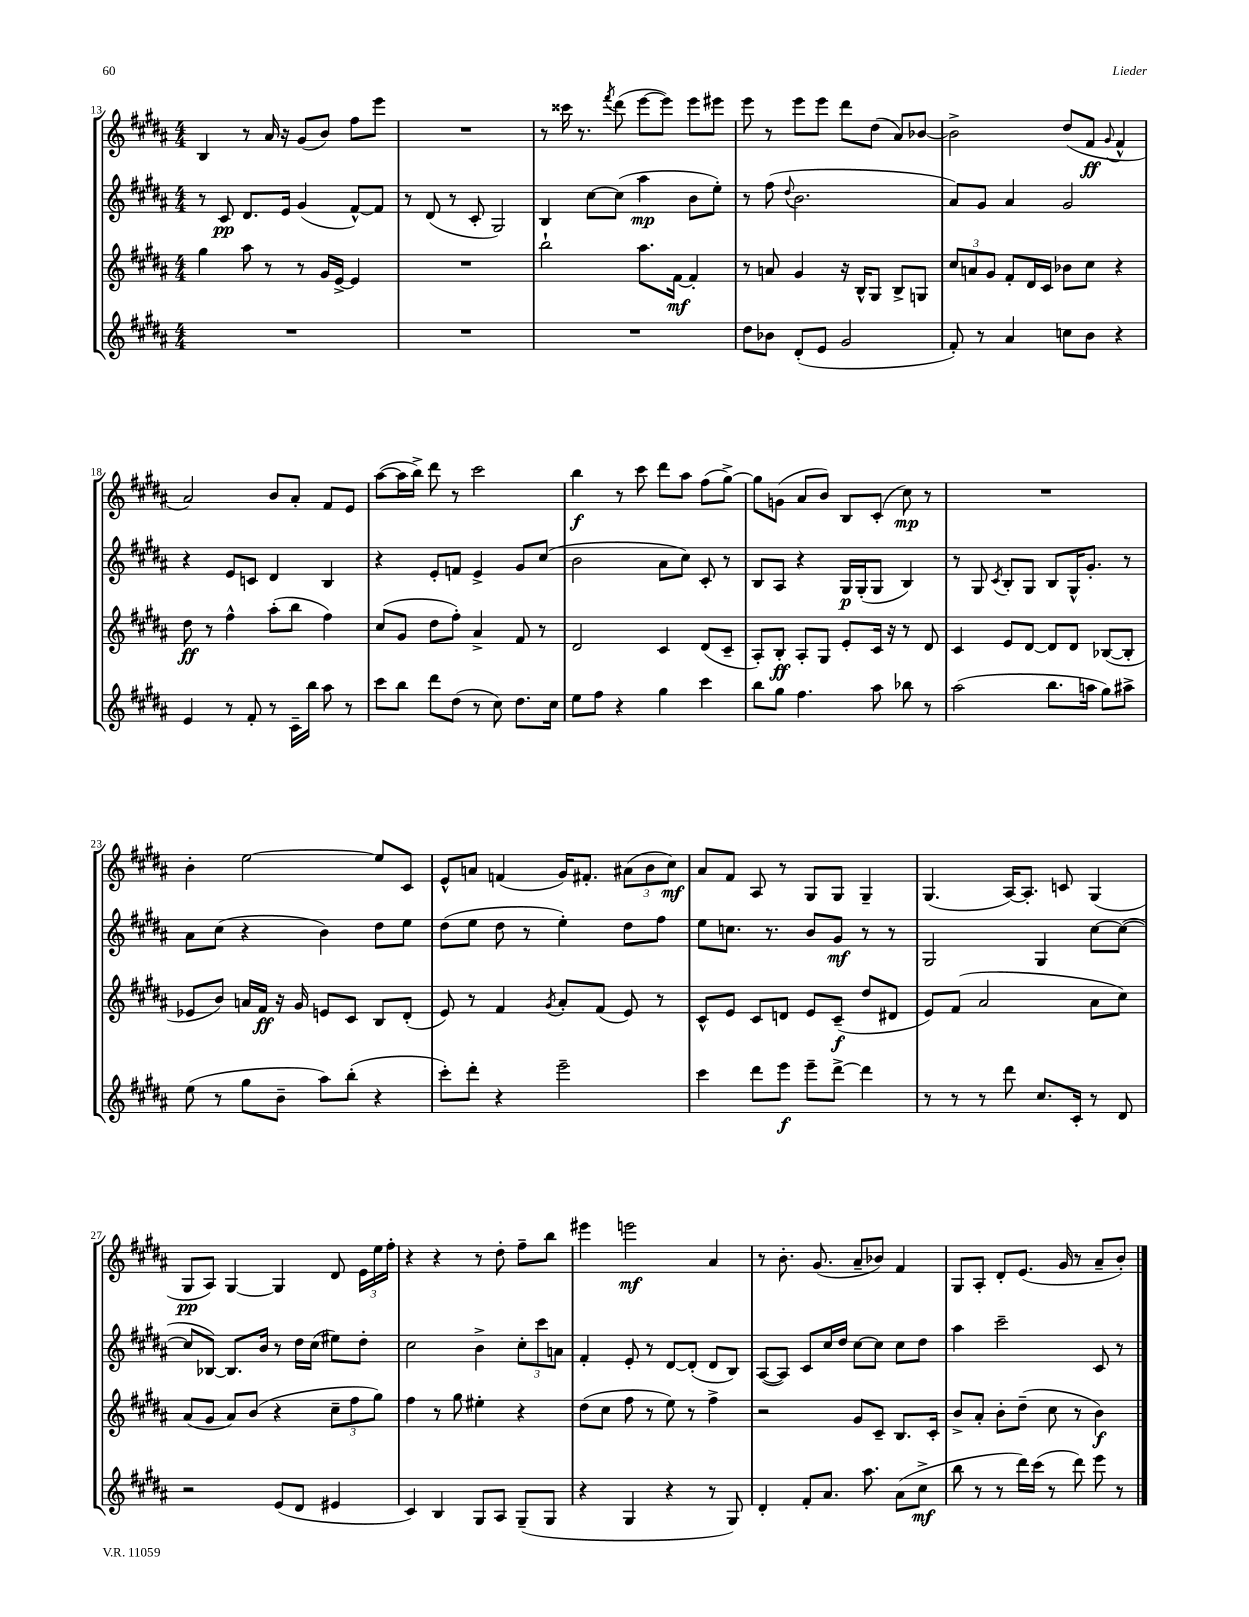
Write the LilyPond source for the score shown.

<<
\new StaffGroup <<
\new Staff = "s0" {
    \clef treble \key b \major \numericTimeSignature \time 4/4
    \autoBeamOff b4 r8 ais'16 r16 gis'8[( b'8]) fis''8[ e'''8] |
    R1 |
    r8 cisis'''16 r8. \acciaccatura { fis'''8 } dis'''8( e'''8[~ e'''8]) e'''8[ eis'''8] |
    e'''8 r8 e'''8[ e'''8] dis'''8[ dis''8]( ais'8[) bes'8]~ |
    bes'2-> dis''8[( fis'8]\ff \appoggiatura { gis'8 } fis'4-^ |
    ais'2) b'8[ ais'8]-. fis'8[ e'8] |
    ais''8[~( ais''16 b''16]->) dis'''8 r8 cis'''2 |
    b''4\f r8 cis'''8 dis'''8[ ais''8] fis''8[( gis''8]~->) |
    gis''8[ g'8]( ais'8[ b'8]) b8[ cis'8]-.( cis''8\mp) r8 |
    R1 |
    b'4-. e''2~ e''8[ cis'8] |
    e'8[-^ a'8] f'4( gis'16[) fis'8.]-. \tuplet 3/2 { ais'8[( b'8 cis''8]\mf) } |
    ais'8[ fis'8] ais8 r8 gis8[ gis8] gis4-- |
    gis4.( ais16[~) ais8.]-. c'8 gis4( |
    gis8[\pp ais8]) gis4~ gis4 dis'8 \tuplet 3/2 { e'16[ e''16 fis''16]-. } |
    r4 r4 r8 dis''8-. fis''8[-- b''8] |
    eis'''4 e'''2\mf ais'4 |
    r8 b'8.-. gis'8.( ais'8[-- bes'8]) fis'4 |
    gis8[ ais8]-. dis'8[-. e'8.]( gis'16 r8 ais'8[-- b'8]-.) \bar "|." |
}
\new Staff = "s1" {
    \clef treble \key b \major \numericTimeSignature \time 4/4
    \autoBeamOff r8 cis'8\pp dis'8.[ e'16] gis'4( fis'8[~-^) fis'8] |
    r8 dis'8( r8 cis'8-. gis2) |
    b4 cis''8[~ cis''8]( ais''4\mp b'8[ e''8]-.) |
    r8 fis''8( \appoggiatura { dis''8 } b'2. |
    ais'8[) gis'8] ais'4 gis'2 |
    r4 e'8[ c'8] dis'4 b4 |
    r4 e'8[-. f'8] e'4-> gis'8[ cis''8]( |
    b'2 ais'8[ cis''8]) cis'8-. r8 |
    b8[ ais8] r4 gis16[\p gis16-.( gis8] b4) |
    r8 gis8 \acciaccatura { cis'8 } b8[-. gis8] b8[ gis16-^ gis'8.]-. r8 |
    ais'8[ cis''8]( r4 b'4) dis''8[ e''8] |
    dis''8[( e''8] dis''8 r8 e''4-.) dis''8[ fis''8] |
    e''8[ c''8.] r8. b'8[ gis'8]\mf r8 r8 |
    gis2 gis4 cis''8[~ cis''8]~( |
    cis''8[ bes8]~) bes8.[ b'16] r8 dis''16[ cis''16]( eis''8[) dis''8]-. |
    cis''2 b'4-> \tuplet 3/2 { cis''8[-. cis'''8 a'8] } |
    fis'4-. e'8-. r8 dis'8[~ dis'8]-.( dis'8[ b8]) |
    ais8[~( ais8]) cis'8[ cis''16 dis''16] cis''8[~ cis''8] cis''8[ dis''8] |
    ais''4 cis'''2-- cis'8 r8 \bar "|." |
}
\new Staff = "s2" {
    \clef treble \key b \major \numericTimeSignature \time 4/4
    \autoBeamOff gis''4 ais''8 r8 r8 gis'16[ e'16]~-> e'4 |
    R1 |
    b''2-! ais''8.[ fis'16]~\mf fis'4-. |
    r8 a'8 gis'4 r16 b16[-^ gis8] b8[-> g8] |
    \tuplet 3/2 { cis''8[ a'8 gis'8] } fis'8[-. dis'16 cis'16] bes'8[ cis''8] r4 |
    dis''8\ff r8 fis''4-^ ais''8[-.( b''8] fis''4) |
    cis''8[( gis'8] dis''8[ fis''8]-.) ais'4-> fis'8 r8 |
    dis'2 cis'4 dis'8[( cis'8]-- |
    ais8[-.) b8]-.\ff ais8[-. gis8] e'8[-. cis'16] r16 r8 dis'8 |
    cis'4 e'8[ dis'8]~ dis'8[ dis'8] bes8[~( bes8]-. |
    ees'8[ b'8]) a'16[ fis'16]\ff r16 gis'16 e'8[ cis'8] b8[ dis'8]-.( |
    e'8) r8 fis'4 \acciaccatura { gis'8 } ais'8[-. fis'8]( e'8) r8 |
    cis'8[-^ e'8] cis'8[ d'8] e'8[ cis'8]--\f( dis''8[ dis'8] |
    e'8[) fis'8]( ais'2 ais'8[ cis''8]) |
    ais'8[( gis'8] ais'8[) b'8]( r4 \tuplet 3/2 { cis''8[-- fis''8 gis''8]) } |
    fis''4 r8 gis''8 eis''4-. r4 |
    dis''8[( cis''8] fis''8 r8 e''8) r8 fis''4-> |
    r2 gis'8[ cis'8]-- b8.[ cis'16]-. |
    b'8[-> ais'8]-. b'8[-. dis''8]--( cis''8 r8 b'4\f) \bar "|." |
}
\new Staff = "s3" {
    \clef treble \key b \major \numericTimeSignature \time 4/4
    \autoBeamOff R1 |
    R1 |
    R1 |
    dis''8[ bes'8] dis'8[-.( e'8] gis'2 |
    fis'8-.) r8 ais'4 c''8[ b'8] r4 |
    e'4 r8 fis'8-. r8 cis'16[-- b''16] ais''8 r8 |
    cis'''8[ b''8] dis'''8[ dis''8]( r8 cis''8) dis''8.[ cis''16] |
    e''8[ fis''8] r4 gis''4 cis'''4 |
    b''8[ gis''8] fis''4. ais''8 bes''8 r8 |
    ais''2( b''8.[ a''16] gis''8[) ais''8]-> |
    e''8( r8 gis''8[ b'8]-- ais''8[) b''8]-.( r4 |
    cis'''8[-.) dis'''8]-. r4 e'''2-- |
    cis'''4 dis'''8[ e'''8]\f e'''8[-- dis'''8]~-> dis'''4 |
    r8 r8 r8 dis'''8 cis''8.[ cis'16]-. r8 dis'8 |
    r2 e'8[( dis'8] eis'4 |
    cis'4) b4 gis8[ ais8] gis8[--( gis8] |
    r4 gis4 r4 r8 gis8) |
    dis'4-. fis'8[-. ais'8.] ais''8. ais'8[( cis''8]->\mf |
    b''8 r8 r8 dis'''16[) cis'''16]( r8 dis'''8) e'''8 r8 \bar "|." |
}
>>
>>
\layout { \context { \Score currentBarNumber = #13 } }
